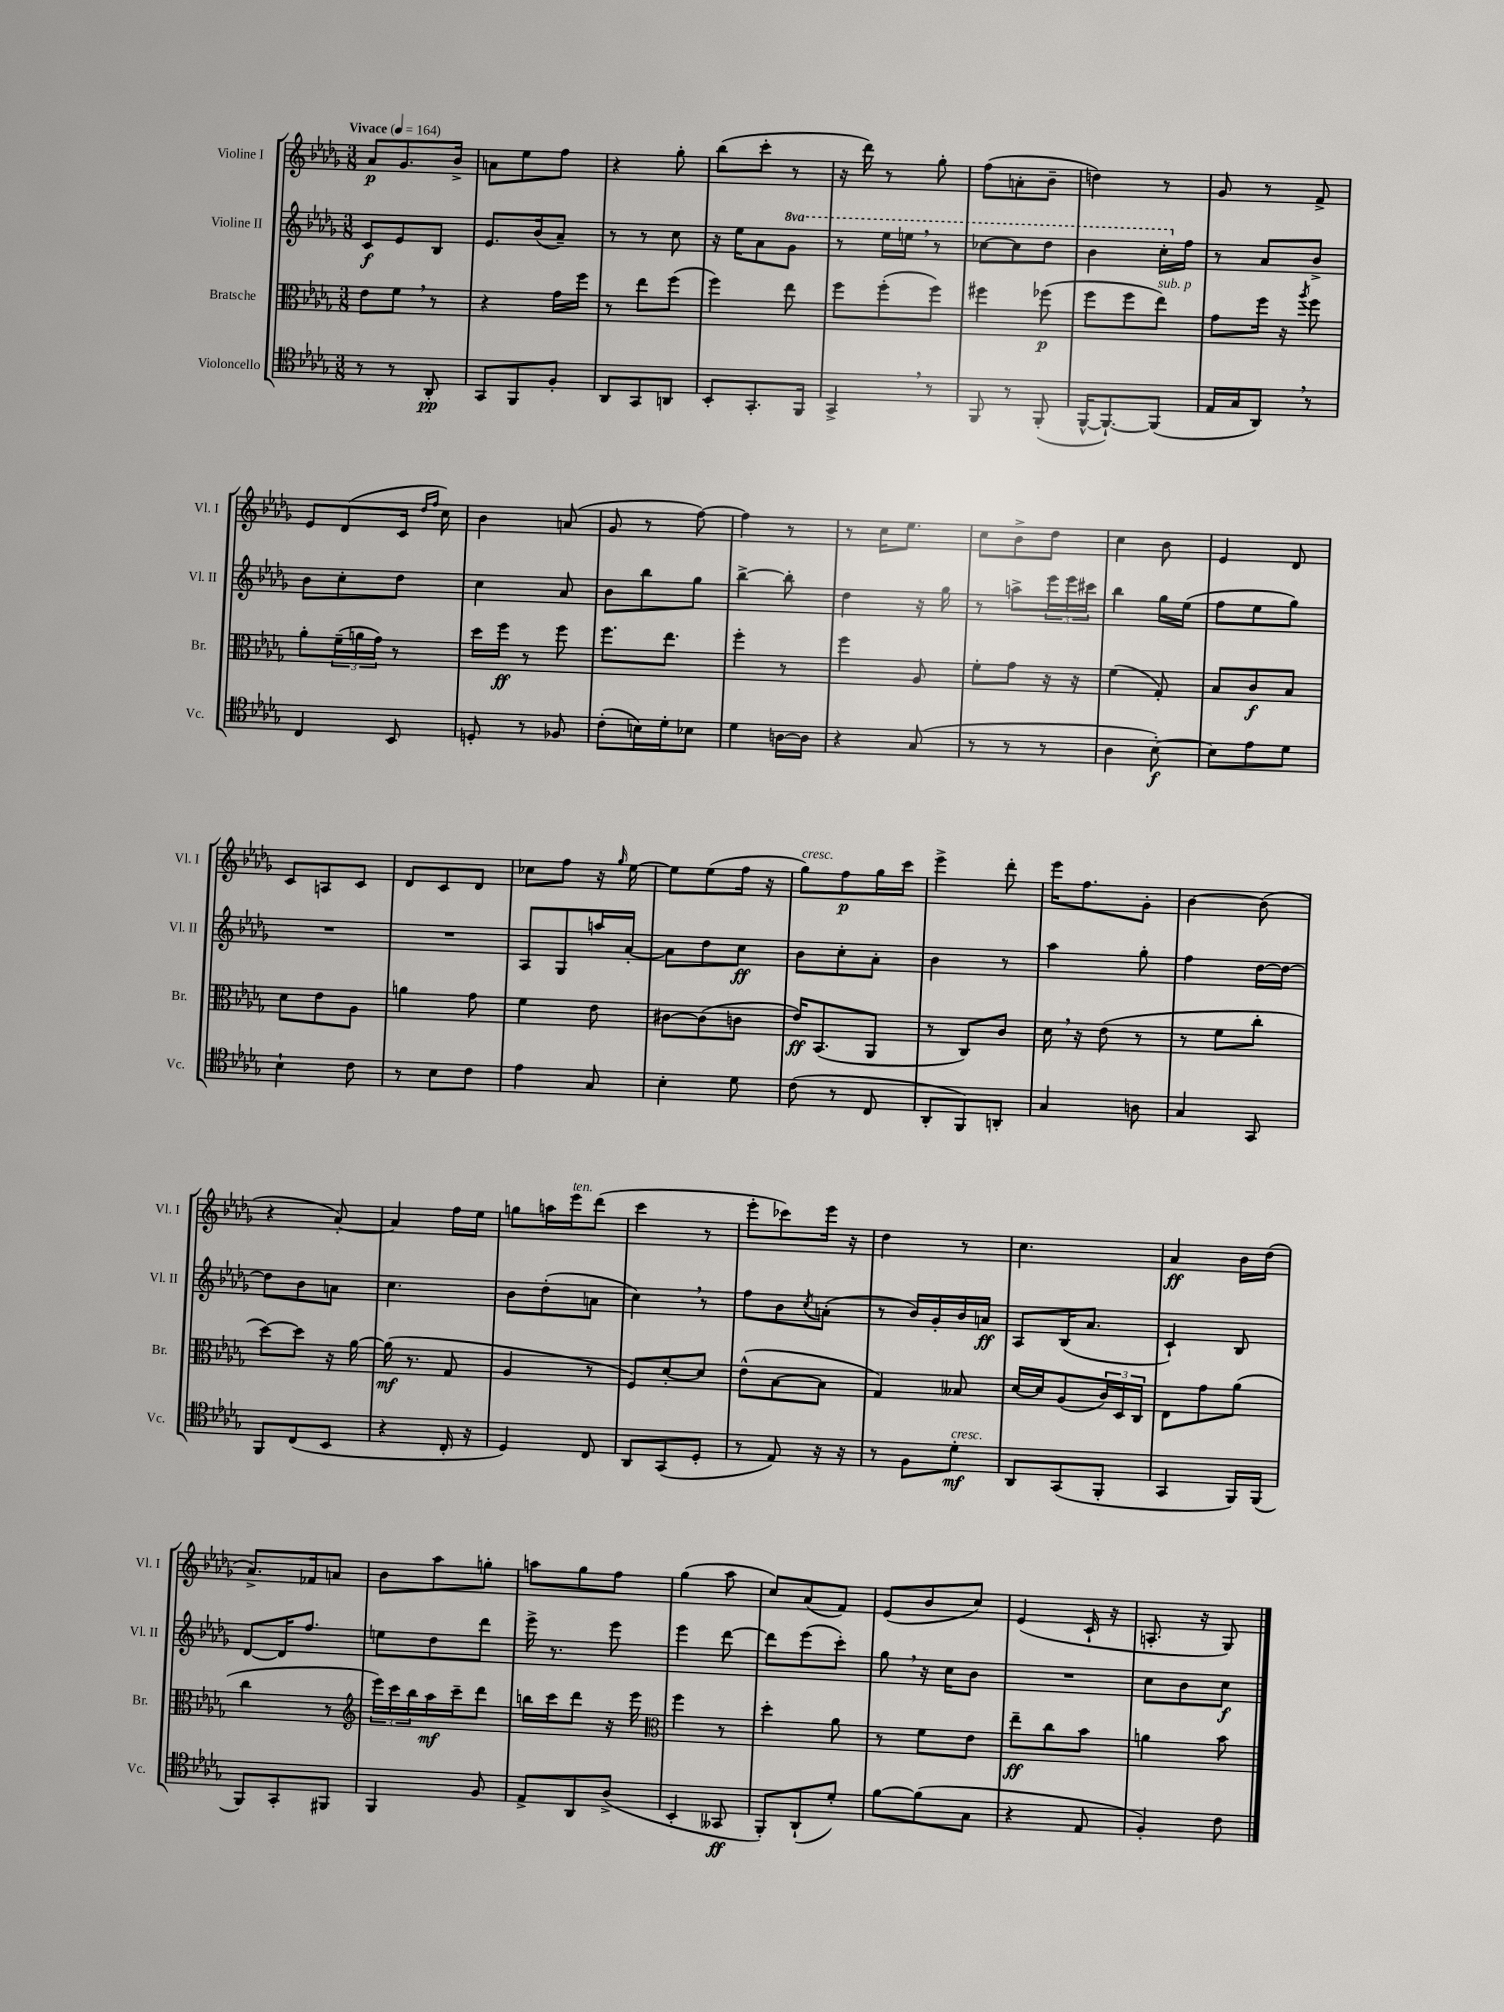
<<
\new StaffGroup <<
\new Staff = "s0" \with { instrumentName = "Violine I" shortInstrumentName = "Vl. I" } {
    \clef treble \key des \major \numericTimeSignature \time 3/8 \tempo "Vivace" 4 = 164
    aes'8\p ges'8. bes'16-> |
    a'8 ees''8 f''8 |
    r4 ges''8-. |
    bes''8( c'''8-. r8 |
    r16 des'''16) r8 ges''8-. |
    f''8( a'8-. bes'8-- |
    d''4) r8 |
    ges'8 r8 f'8-> |
    ees'8 des'8( c'16 \grace { des''16 f''16 } c''16) |
    bes'4 a'8( |
    ges'8 r8 f''8~) |
    f''4 r8 |
    r8 c''16 ees''8. |
    c''8 bes'8-> des''8 |
    c''4 bes'8 |
    ees'4 des'8 |
    c'8 a8 c'8 |
    des'8 c'8 des'8 |
    ces''8 f''8 r16 \grace { ges''16 } ees''16~ |
    ees''8 ees''8( f''16 r16 |
    ges''8^\markup { \italic "cresc." }) f''8\p ges''16 c'''16 |
    ees'''4-> des'''8-. |
    ees'''16 f''8. ges'8-. |
    bes'4~ bes'8( |
    r4 aes'8~-.) |
    aes'4 f''16 ees''16 |
    g''8 a''16 ees'''16^\markup { \italic "ten." } des'''8( |
    c'''4 r8 |
    ees'''8-. ces'''8) ees'''16 r16 |
    des''4 r8 |
    c''4. |
    aes'4\ff bes'16 des''16( |
    aes'8.->) fes'16 a'8 |
    bes'8 aes''8 g''8-. |
    a''8 ges''8 f''8 |
    ges''4( aes''8 |
    c''8) aes'8( f'8) |
    ees'8( bes'8 c''8) |
    ees'4( c'16-! r16 |
    a8.-. r16 ges8) \bar "|." |
}
\new Staff = "s1" \with { instrumentName = "Violine II" shortInstrumentName = "Vl. II" } {
    \clef treble \key des \major \numericTimeSignature \time 3/8 \set Staff.ottavationMarkups = #ottavation-simple-ordinals
    c'8\f ees'8 bes8 |
    ees'8. bes'16( aes'8--) |
    r8 r8 c''8 |
    r16 ees''16 aes'8 \ottava #1 ges''8 |
    r8 ees'''16 e'''16 \breathe r8 |
    ces'''8~ ces'''8 des'''8 |
    bes''4 c'''16-. \ottava #0 f''16 |
    r8 aes'8 bes'8-> |
    bes'8 c''8-. des''8 |
    c''4 aes'8 |
    bes'8 bes''8 ges''8 |
    bes''4~-> bes''8-. |
    des''4 r16 ges''16 |
    r8 a''8-> \tuplet 3/2 { ees'''16 ees'''16 cis'''16 } |
    bes''4 ges''16 ees''16( |
    f''8 ees''8 ges''8) |
    R4. |
    R4. |
    aes8 ges8 a''16 aes'16~-. |
    aes'8 des''8 c''8\ff |
    bes'8 c''8-. aes'8-. |
    bes'4 r8 |
    aes''4 ges''8-. |
    f''4 des''16~ des''16~ |
    des''8 bes'8 a'8 |
    c''4. |
    bes'8 des''8-.( a'8 |
    c''4) \breathe r8 |
    f''8 bes'8 \acciaccatura { c''8 } a'8-.( |
    r8 bes'16) ges'16-. bes'16 a'16\ff |
    aes8 bes16( aes'8. |
    c'4-!) bes8 |
    des'8~ des'16 f''8. |
    e''8 des''8 des'''8 |
    ees'''16-> r8. ees'''8 |
    ees'''4 des'''8~ |
    des'''8 ees'''8( c'''8-.) |
    ges''8 \breathe r16 c''16 bes'8 |
    R4. |
    c''8 bes'8 c''8\f \bar "|." |
}
\new Staff = "s2" \with { instrumentName = "Bratsche" shortInstrumentName = "Br." } {
    \clef alto \key des \major \numericTimeSignature \time 3/8
    ees'8 f'8 \breathe r8 |
    r4 ges'16 f''16 |
    r8 ees''8 f''8( |
    f''4) ees''8 |
    f''8 f''8-.( f''8) |
    fis''4 fes''8\p( |
    f''8 f''8 ees''8^\markup { \italic "sub. p" }) |
    ges'8 f''16 r16 \acciaccatura { aes''8 } f''8 |
    aes'8-. \tuplet 3/2 { f'16--( a'16 ges'16) } r8 |
    des''16 f''16\ff r8 f''8 |
    f''8. ees''8. |
    f''4-. r8 |
    f''4 aes8 |
    f'8-. ges'8 r16 r16 |
    f'4( ges8-.) |
    bes8 c'8\f bes8 |
    des'8 ees'8 aes8 |
    a'4 ges'8 |
    f'4 ees'8 |
    cis'8~ cis'8( c'8 |
    ees'16\ff) bes,8.( aes,8 |
    r8 c8) c'8 |
    des'16 \breathe r16 ees'8( r8 |
    r8 f'8 c''8-. |
    des''8~) des''8 r16 aes'16~ |
    aes'16\mf( r8. ges8 |
    aes4 r8 |
    f8) des'8~-. des'8 |
    ees'8-^( bes8~ bes8 |
    ges4) beses8 |
    des'16~ des'16 aes8( \tuplet 3/2 { c'16) des16 c16 } |
    ees8 ges'8 aes'8( |
    c''4 r8 |
    \clef treble \tuplet 3/2 { ees'''16) c'''16 bes''16 } aes''16\mf c'''16-- des'''8 |
    b''16 c'''16 des'''8 r16 ees'''16 |
    \clef alto f''4 r8 |
    des''4-. aes'8 |
    r8 f'8 ees'8 |
    ees''8--\ff c''8 bes'8 |
    a'4 bes'8 \bar "|." |
}
\new Staff = "s3" \with { instrumentName = "Violoncello" shortInstrumentName = "Vc." } {
    \clef tenor \key des \major \numericTimeSignature \time 3/8
    r8 r8 aes,8-.\pp |
    ges,8 f,8 f8-. |
    aes,8 ges,8 a,8 |
    bes,8-. ges,8.-. f,16 |
    ges,4-> \breathe r8 |
    f,8 r8 f,8-.( |
    f,16~-^ f,8.~-!) f,8( |
    ees16 ges16 aes,8) \breathe r8 |
    c4 bes,8 |
    d8-. r8 fes8 |
    c'8-.( b16) des'16-. bes8 |
    des'4 a16~ a16 |
    r4 ges8( |
    r8 r8 r8 |
    aes4 bes8~-.\f) |
    bes8 ees'8 des'8 |
    bes4-! c'8 |
    r8 bes8 c'8 |
    ees'4 ges8 |
    bes4-. des'8 |
    c'8( r8 c8 |
    aes,8-. f,8) a,8-. |
    ges4 a8 |
    ges4 ges,8 |
    f,8 c8( bes,8 |
    r4 c16-. r16 |
    des4) c8 |
    aes,8 ges,8( des8-. |
    r8 ees8) r16 r16 |
    r8 f8 des'8-.\mf^\markup { \italic "cresc." } |
    aes,8 ges,8( f,8-. |
    ges,4 f,16) f,16( |
    f,8) ges,8-. fis,8 |
    f,4 f8 |
    ees8-> aes,8 aes8->( |
    bes,4-. geses,8\ff |
    f,8-.) aes,8-!( des'8-.) |
    f'8~ f'8( ges8 |
    r4 ees8 |
    f4-.) c'8 \bar "|." |
}
>>
>>
\layout { \context { \Score \remove "Bar_number_engraver" } }
